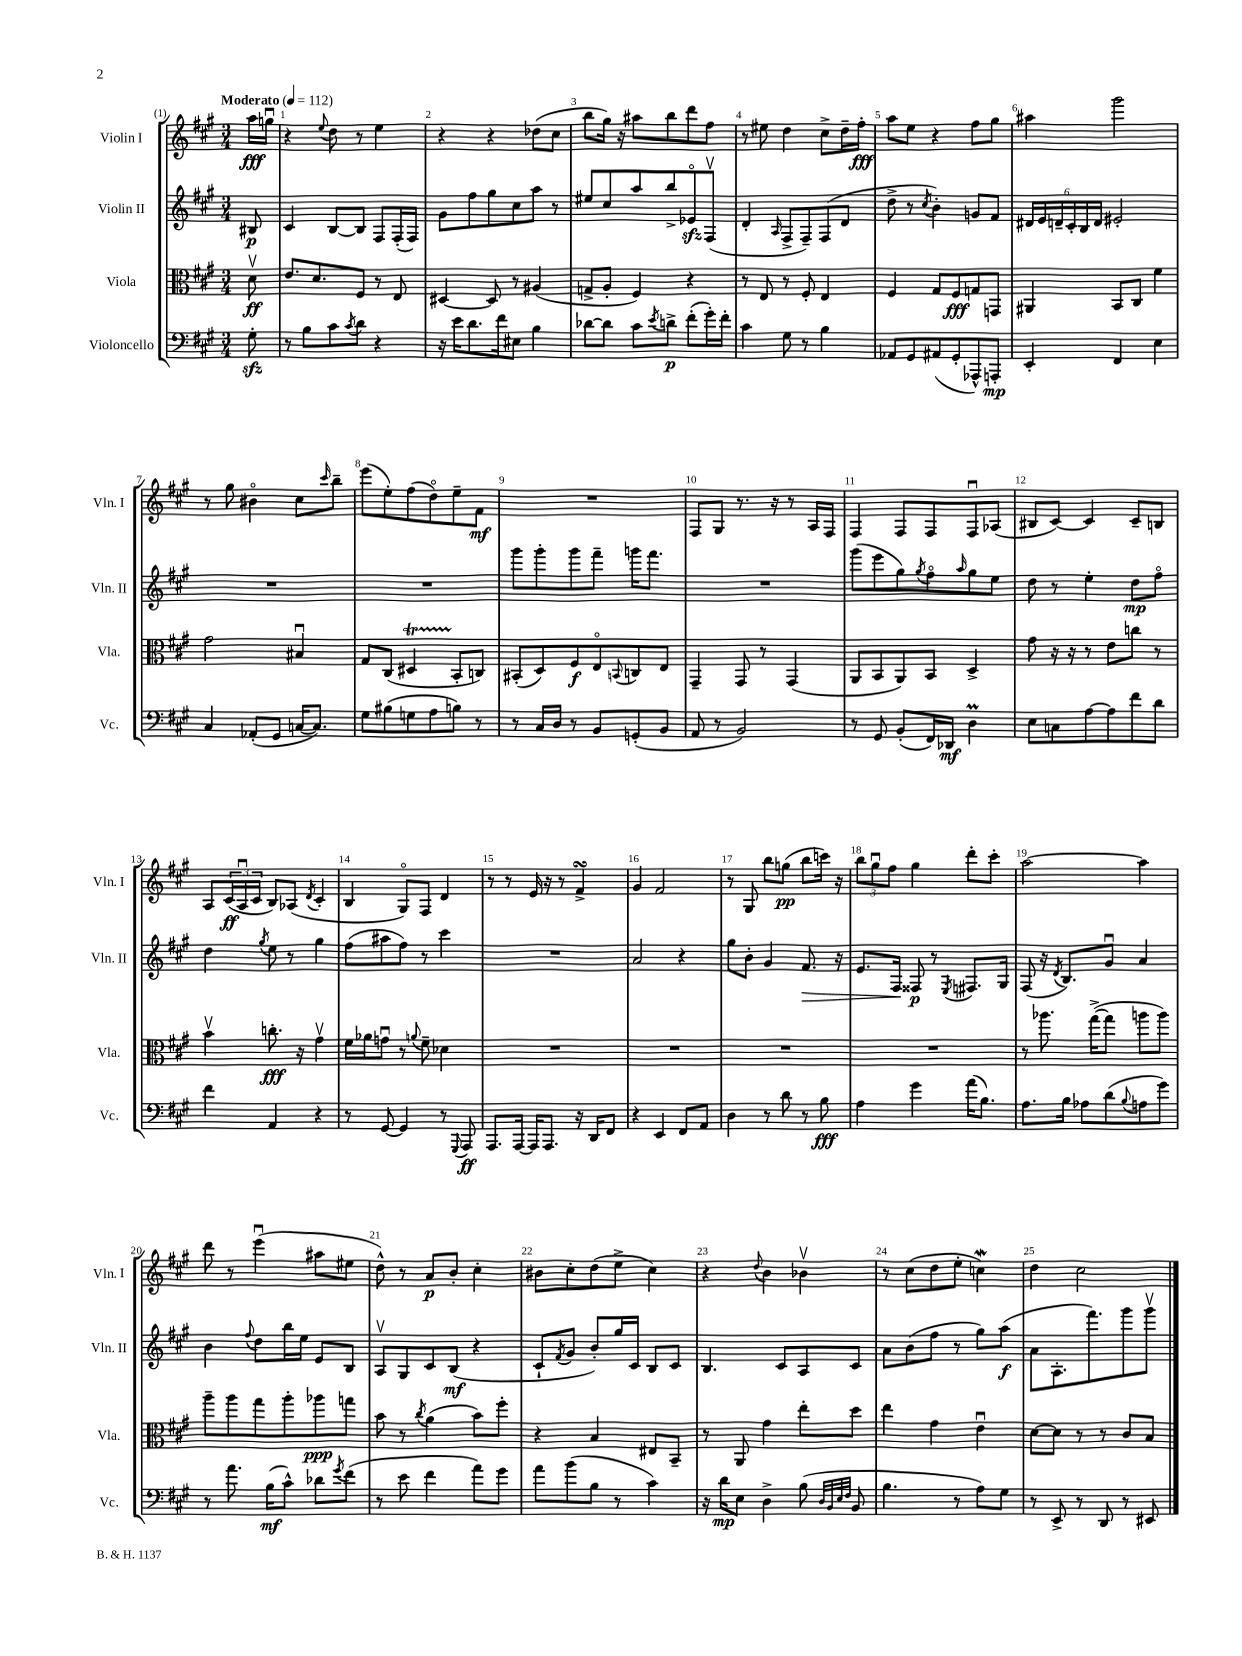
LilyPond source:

<<
\new StaffGroup <<
\new Staff = "s0" \with { instrumentName = "Violin I" shortInstrumentName = "Vln. I" } {
    \clef treble \key a \major \numericTimeSignature \time 3/4 \partial 8 \tempo "Moderato" 4 = 112
    a''16\fff g''16\downbow |
    r4 \appoggiatura { e''8 } d''8 r8 e''4 |
    r4 r4 des''8( cis''8 |
    b''8 gis''16) r16 ais''8 b''8 d'''8 fis''8 |
    r8 eis''8 d''4 cis''8-> d''16-- fis''16-.\fff |
    a''8 e''8 r4 fis''8 gis''8 |
    ais''4 gis'''2 |
    r8 gis''8 bis'4\flageolet cis''8 \grace { cis'''16 } b''8-- |
    e'''8( e''8-.) fis''8( d''8\flageolet) e''8-- fis'8\mf |
    R2. |
    fis8 gis8 r8. r16 r8 a16 fis16 |
    fis4 fis8 fis8 fis8\downbow aes8( |
    bis8 cis'8~) cis'4 cis'8-- b8 |
    a8 \tuplet 3/2 { cis'16\ff( a16\downbow cis'16 } b8) aes8( \acciaccatura { d'8 } cis'4-. |
    b4 gis8\flageolet) fis8 d'4 |
    r8 r8 e'16 r16 r8 fis'4->\turn |
    gis'4 fis'2 |
    r8 gis8 b''8 g''8\pp( b''8 c'''16) r16 |
    \tuplet 3/2 { b''8 gis''8\downbow fis''8 } gis''4 d'''8-. cis'''8-. |
    a''2~ a''4 |
    d'''8 r8 e'''4\downbow( ais''8 eis''8 |
    d''8-^) r8 a'8\p b'8-. cis''4-. |
    bis'8 cis''8-. d''8( e''8-> cis''4) |
    r4 \appoggiatura { d''8 } b'4 bes'4\upbow |
    r8 cis''8( d''8 e''8-. c''4\mordent) |
    d''4 cis''2 \bar "|." |
}
\new Staff = "s1" \with { instrumentName = "Violin II" shortInstrumentName = "Vln. II" } {
    \clef treble \key a \major \numericTimeSignature \time 3/4 \partial 8
    bis8\p |
    cis'4 b8~ b8 fis8 fis16-.( fis16) |
    gis'8 fis''8 gis''8 cis''8 a''8 r8 |
    eis''8 cis''8 a''8 b''8-> ees'8\flageolet\sfz fis8\upbow( |
    d'4-. \grace { a16 } fis8-> fis8--) fis8( d'8 |
    d''8-> r8 \acciaccatura { cis''8 } b'4-.) g'8 fis'8 |
    \tuplet 6/4 { dis'16 e'16 d'16-- cis'16-. b16 d'16 } eis'2-. |
    R2. |
    R2. |
    gis'''8 gis'''8-. gis'''8 fis'''8-- g'''16 fis'''8. |
    R2. |
    gis'''8( e'''8 gis''8) \acciaccatura { gis''8 } fis''8\flageolet \grace { a''16 } gis''8 e''8 |
    d''8 r8 e''4-. d''8\mp fis''8\flageolet |
    d''4 \acciaccatura { gis''8 } e''8 r8 gis''4 |
    fis''8( ais''8 fis''8) r8 cis'''4 |
    R2. |
    a'2 r4 |
    gis''8 b'8-. gis'4 fis'8.\> r16 |
    e'8. fis16\! fisis8\p r8 \acciaccatura { e8 } fis8. gis16 |
    fis8( r16 \acciaccatura { d'8 } b8.) gis'8\downbow a'4 |
    b'4 \appoggiatura { fis''8 } d''8 b''16 e''16 e'8 b8 |
    a8\upbow gis8 cis'8 b8\mf( r4 |
    cis'8-! \acciaccatura { fis'8 } gis'8 b'8-.) gis''16 cis'16 b8 cis'8 |
    b4. cis'8 a8 cis'8 |
    a'8 b'8( fis''8 r8 gis''8) a''8\f( |
    a'8 a8.-. fis'''8.) gis'''8 gis'''8\upbow \bar "|." |
}
\new Staff = "s2" \with { instrumentName = "Viola" shortInstrumentName = "Vla." } {
    \clef alto \key a \major \numericTimeSignature \time 3/4 \partial 8
    d'8\upbow\ff |
    e'8. d'8. fis8 r8 e8 |
    dis4~ dis8 r8 ais4( |
    g8-> a8-. fis4) r4 |
    r8 e8 r8 fis8-. e4 |
    fis4 gis8 fis8\fff g8 g,8 |
    ais,4 b,8 cis8 fis'4 |
    gis'2 bis4\downbow |
    gis8 cis8( dis4\startTrillSpan b,8-.\stopTrillSpan c8) |
    bis,8-.( d8) fis8\f e8\flageolet \appoggiatura { b,8 } c8 e8 |
    gis,4-- gis,8 r8 gis,4( |
    a,8 b,8 a,8) b,8 d4-> |
    gis'8 r16 r16 r8 e'8 c''8 r8 |
    b'4\upbow c''8.-.\fff r16 gis'4\upbow |
    fis'16 aes'16 g'8\downbow r8 \appoggiatura { a'8 } fis'8-- des'4 |
    R2. |
    R2. |
    R2. |
    R2. |
    r8 aes''8. gis''16~->( gis''8 a''8 a''8) |
    a''8-- a''8 gis''8 a''8-. aes''8\ppp g''8 |
    b'8 r8 \acciaccatura { cis''8 } a'4( b'8) fis''8-. |
    r4 b4 eis8 b,8-- |
    r8 a,8 gis'4 e''8-. d''8 |
    e''4 gis'4 e'4\downbow |
    d'8~ d'8 r8 r8 cis'8 b8 \bar "|." |
}
\new Staff = "s3" \with { instrumentName = "Violoncello" shortInstrumentName = "Vc." } {
    \clef bass \key a \major \numericTimeSignature \time 3/4 \partial 8
    gis8-.\sfz |
    r8 b8 cis'8 \acciaccatura { cis'8 } d'8 r4 |
    r16 e'16 d'8. fis'16 eis8 b4 |
    des'8~ des'8 cis'8 \acciaccatura { e'8 } d'8->\p fis'8-.( gis'16-.) fis'16-. |
    cis'4 gis8 r8 b4 |
    aes,8 gis,8 ais,8( gis,8-. aes,,8-^) a,,8-.\mp |
    e,4-. fis,4 e4 |
    cis4 aes,8-.( gis,8 c16~ c8.) |
    gis8 bis8( g8 a8 b8) r8 |
    r8 cis16 d16 r8 b,8 g,8-.( b,8 |
    a,8 r8 b,2) |
    r8 gis,8 b,8-.( fis,16) des,16\mf d4\prall |
    e8 c8 a8~ a8 fis'8 d'8 |
    fis'4 a,4 r4 |
    r8 gis,8~ gis,4 r8 \appoggiatura { gis,,8 } a,,8\ff |
    a,,8. a,,16~ a,,16 a,,8. r16 d,16 fis,8 |
    r4 e,4 fis,8 a,8 |
    d4 r8 d'8 r8 b8\fff |
    a4 gis'4 a'16( b8.) |
    a8. b16 aes8 d'8( \appoggiatura { b8 } a8 gis'8) |
    r8 a'8. b16\mf( cis'8-^) des'8 \acciaccatura { gis'8 } fis'8( |
    r8 e'8 fis'4 a'8) gis'8 |
    a'8 b'8( b8 r8 cis'4) |
    r16 d'16\mp e8 d4-> b8( \grace { d32 b,32 e32 fis32 } b,8 |
    b4. r8 a8) gis8 |
    r8 e,8-> r8 d,8 r8 eis,8 \bar "|." |
}
>>
>>
\layout { \context { \Score \override BarNumber.break-visibility = ##(#f #t #t) barNumberVisibility = #all-bar-numbers-visible } }
